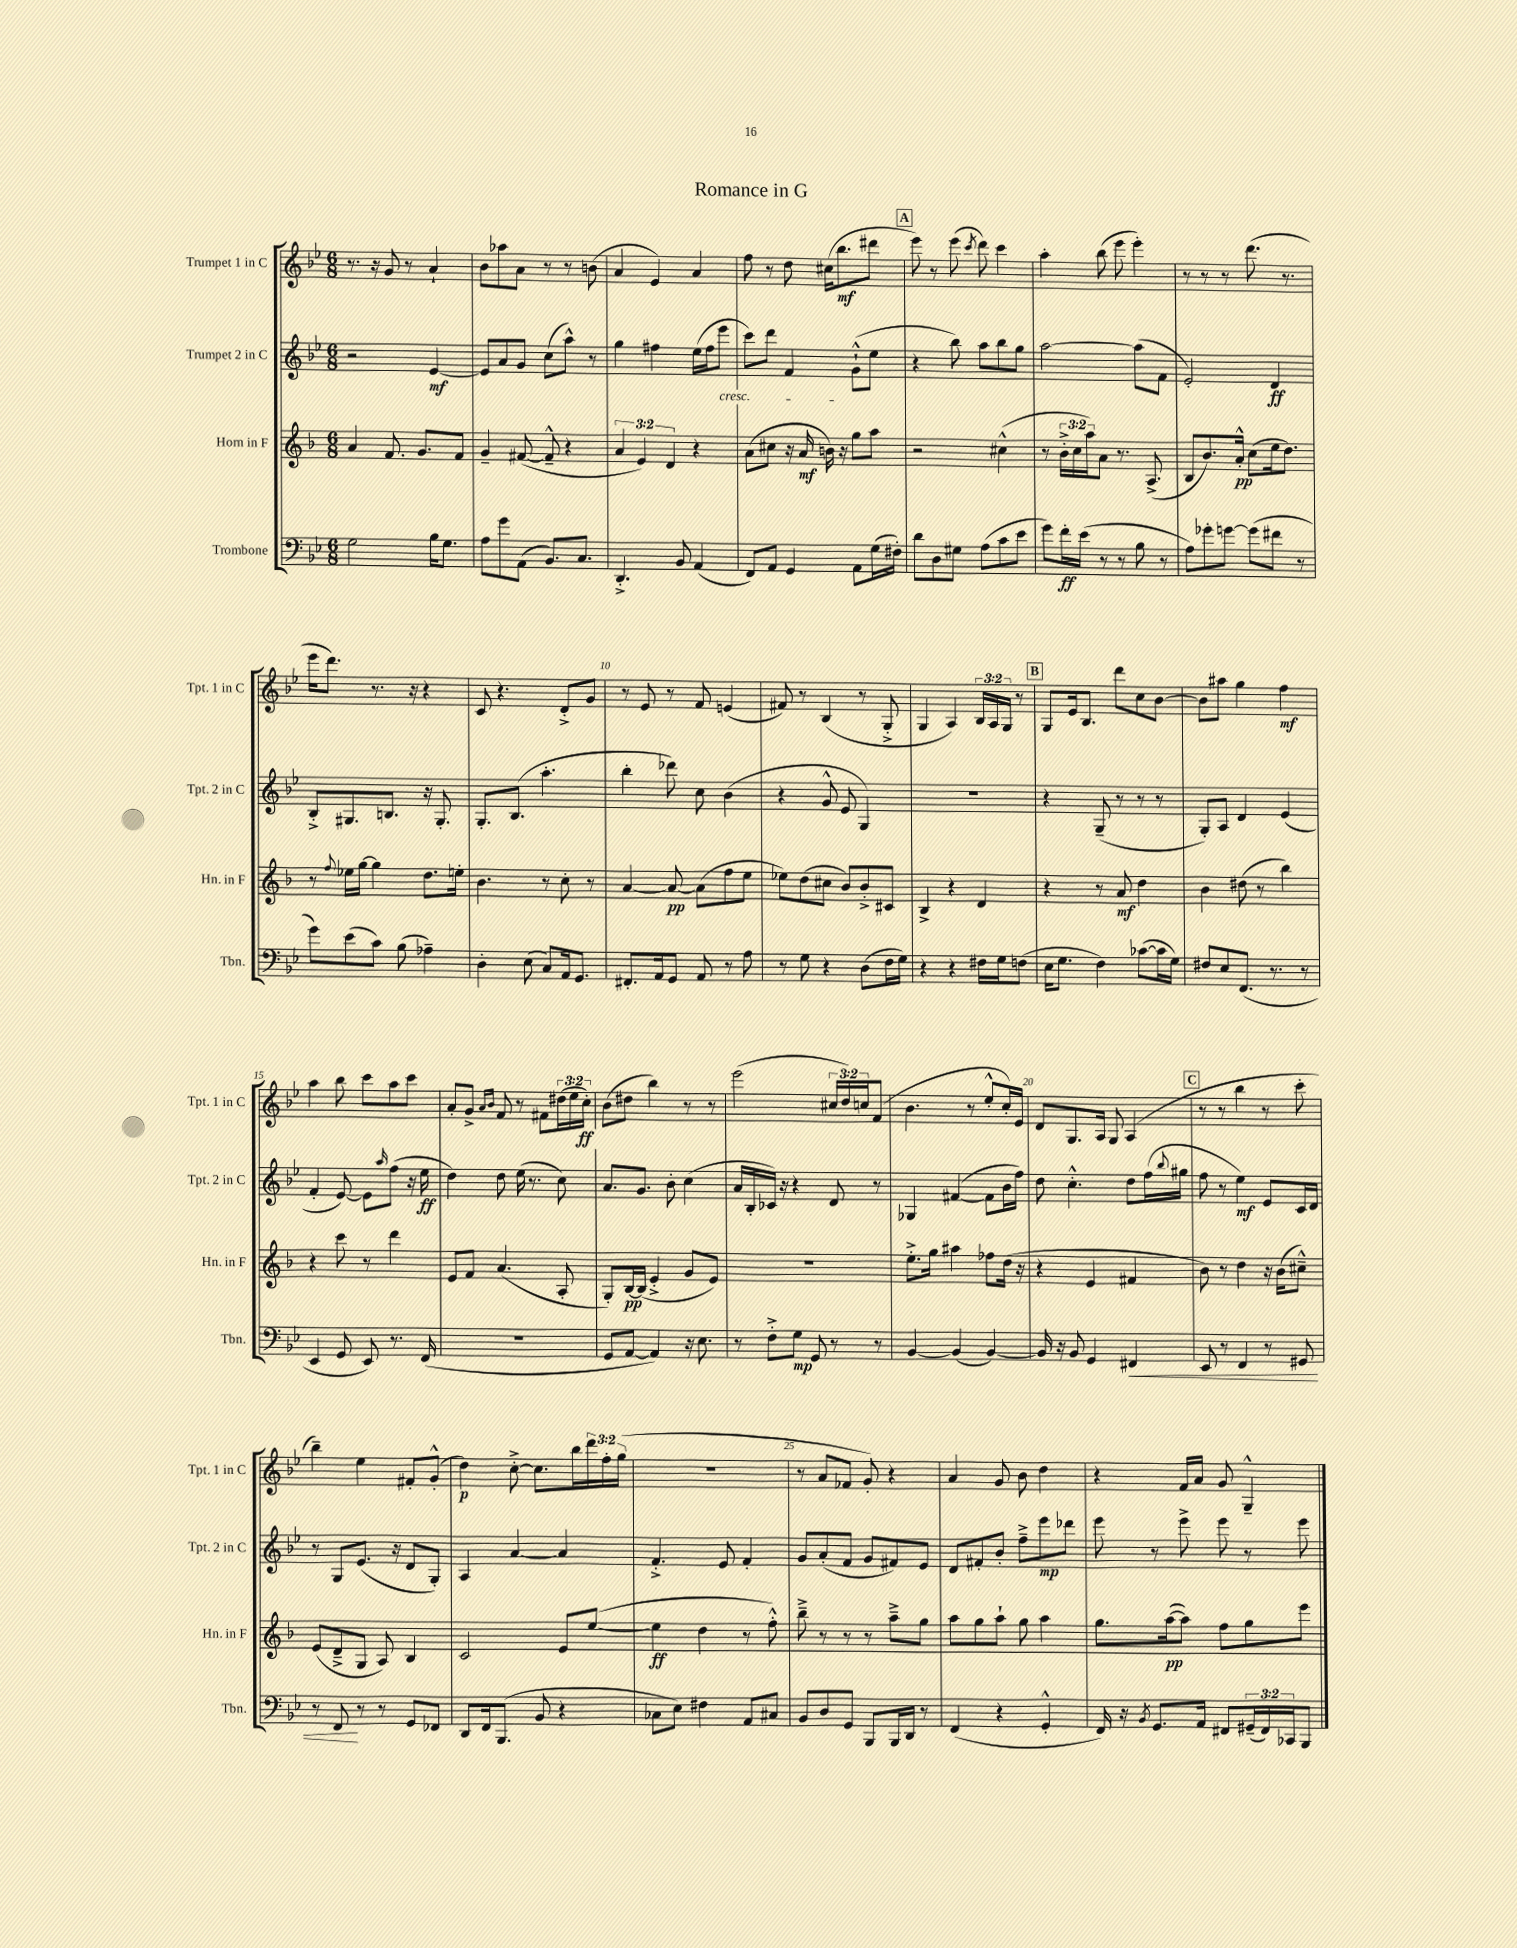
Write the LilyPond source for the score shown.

\header { title = "Romance in G" }
<<
\new StaffGroup <<
\new Staff = "s0" \with { instrumentName = "Trumpet 1 in C" shortInstrumentName = "Tpt. 1 in C" } {
    \clef treble \key bes \major \numericTimeSignature \time 6/8 \override Staff.TupletNumber.text = #tuplet-number::calc-fraction-text
    r8. r16 g'8 r8 a'4-! |
    bes'8 aes''8 a'8 r8 r8 b'8( |
    a'4 ees'4) a'4 |
    f''8 r8 d''8 cis''16( bes''8.\mf dis'''8 |
    \mark \markup { \box "A" } ees'''8) r8 ees'''8( \acciaccatura { c'''8 } d'''8) c'''4 |
    a''4-. bes''8( ees'''8 ees'''4-.) |
    r8 r8 r8 d'''8.( r8. |
    ees'''16 d'''8.) r8. r16 r4 |
    c'8 r4. d'8-.-> g'8 |
    r8 ees'8 r8 f'8 e'4( |
    fis'8) r8 bes4( r8 g8-.-> |
    g4 a4) \tuplet 3/2 { bes16 a16 g16 } r8 |
    \mark \markup { \box "B" } g8 ees'16 bes8. d'''8 c''8 bes'8~ |
    bes'8 ais''8 g''4 f''4\mf |
    a''4 bes''8 c'''8 a''8 c'''8 |
    a'8-. g'8-> \grace { a'16 bes'16 } f'8 r8 fis'8 \tuplet 3/2 { dis''16( ees''16 c''16-.\ff) } |
    bes'8( dis''8 bes''4) r8 r8 |
    ees'''2( \tuplet 3/2 { cis''16 d''16) c''16 } f'8( |
    bes'4. r8 ees''8-.-^ c''16-.) ees'16 |
    d'8 g8. a16 g8 a4( |
    \mark \markup { \box "C" } r8 r8 bes''4 r8 c'''8-. |
    bes''4--) ees''4 fis'8-. g'8-.-^( |
    d''4\p) c''8~-.-> c''8. bes''16 \tuplet 3/2 { d'''16 f''16-. g''16( } |
    R2. |
    r8 a'8 fes'8 g'8-.) r4 |
    a'4 g'8 bes'8 d''4 |
    r4 f'16 a'16 g'8 g4---^ \bar "|." |
}
\new Staff = "s1" \with { instrumentName = "Trumpet 2 in C" shortInstrumentName = "Tpt. 2 in C" } {
    \clef treble \key bes \major \numericTimeSignature \time 6/8
    r2 ees'4~\mf |
    ees'8 a'8 g'8 c''8( a''8-^) r8 |
    g''4 fis''4 ees''16( fis''16 ees'''8\cresc |
    c'''8) d'''8 f'4 g'8-!-^\!( ees''8 |
    \mark \markup { \box "A" } r4 bes''8) a''8 bes''8 g''8 |
    a''2~ a''8( f'8 |
    ees'2-.) d'4\ff |
    bes8-.-> gis8. b8. r16 gis8.-. |
    g8.-. bes8.( a''4.-. |
    bes''4-. des'''8) c''8 bes'4( |
    r4 g'8-^ ees'8 g4) |
    R2. |
    \mark \markup { \box "B" } r4 g8--( r8 r8 r8 |
    g8-.) a8 d'4 ees'4( |
    f'4-. ees'8~) ees'8 \grace { a''16 } f''8( r16 ees''16\ff |
    d''4) d''8 ees''16( r8. c''8) |
    a'8. g'8. bes'8-. c''4( |
    a'16 bes16-. ces'16) r16 r4 d'8 r8 |
    ges4 fis'4~( fis'8 bes'16 f''16) |
    d''8 c''4.-.-^ d''8 f''16( \appoggiatura { bes''8 } gis''16 |
    \mark \markup { \box "C" } f''8 r8 ees''4\mf) ees'8 c'16 d'16 |
    r8 g8 ees'8.( r16 d'8 g8-.) |
    a4 a'4~ a'4 |
    f'4.-.-> ees'8 f'4-. |
    g'8 a'8-.( f'8 g'8 fis'8) ees'8 |
    d'8 fis'8-. bes'8-. f''8---> ees'''8\mp des'''8 |
    ees'''8 r8 ees'''8-> ees'''8 r8 ees'''8 \bar "|." |
}
\new Staff = "s2" \with { instrumentName = "Horn in F" shortInstrumentName = "Hn. in F" } {
    \clef treble \key f \major \numericTimeSignature \time 6/8 \override Staff.TupletNumber.text = #tuplet-number::calc-fraction-text
    a'4 f'8. g'8. f'8 |
    g'4-- fis'8~( fis'8---^ r4 |
    \tuplet 3/2 { a'4 e'4) d'4 } r4 |
    a'8( cis''8 r16 a'16\mf b'16) r16 g''8 a''8 |
    \mark \markup { \box "A" } r2 cis''4-^( |
    r8 \tuplet 3/2 { bes'16-.-> c''16 a''16) } a'8 r8. a8.->( |
    bes8 bes'8.) a'16-.-^\pp c''8( e''16 d''8.) |
    r8 \appoggiatura { f''8 } ees''16 g''16~ g''4 d''8. e''16-. |
    bes'4. r8 c''8-. r8 |
    a'4~ a'8~\pp a'8( f''8 e''8 |
    ees''8) d''8( cis''8 bes'8) bes'8-.-> cis'8 |
    bes4-> r4 d'4 |
    \mark \markup { \box "B" } r4 r8 a'8\mf d''4 |
    bes'4 dis''8( r8 bes''4) |
    r4 c'''8 r8 d'''4 |
    e'8 f'8 a'4.( a8-. |
    g8-.) bes16~\pp bes16( e'4-.-> g'8 e'8) |
    R2. |
    e''8.-.-> g''16 ais''4 fes''8 d''16( r16 |
    r4 e'4 fis'4 |
    \mark \markup { \box "C" } bes'8) r8 d''4 r16 bes'16( cis''8---^) |
    e'8( d'8---> g8 a8) bes4 |
    c'2 e'8 e''8~( |
    e''4\ff d''4 r8 f''8-.-^) |
    bes''8---> r8 r8 r8 a''8---> g''8 |
    a''8 g''8 a''8-! g''8 a''4 |
    g''8. a''16~\pp( a''8) f''8 g''8 e'''8 \bar "|." |
}
\new Staff = "s3" \with { instrumentName = "Trombone" shortInstrumentName = "Tbn." } {
    \clef bass \key bes \major \numericTimeSignature \time 6/8 \override Staff.TupletNumber.text = #tuplet-number::calc-fraction-text
    g2 bes16 g8. |
    a8 g'8 a,8( bes,8.) c8. |
    d,4.-.-> bes,8 a,4( |
    f,8) a,8 g,4 a,8 g16( fis16-.) |
    \mark \markup { \box "A" } d'8 d8 gis8 a8( c'8 ees'8 |
    g'8) f'16-.\ff ees'16( r8 r8 bes8 r8 |
    a8) ges'8-. g'8~ g'8( fis'8 r8 |
    g'8) ees'8( c'8) bes8( aes4--) |
    d4-. ees8( c8) a,16 g,8. |
    fis,8.-. a,16 g,8 a,8 r8 a8 |
    r8 g8 r4 d8( f16 g16) |
    r4 r4 fis16 g16 f8( |
    \mark \markup { \box "B" } ees16 g8. f4) ces'8~( ces'16 g16) |
    fis8 ees8 f,8.( r8. r8 |
    ees,4 g,8 ees,8) r8. f,16( |
    R2. |
    g,8 a,8~ a,4) r16 ees8. |
    r8 f8-.-> g8\mp g,8 r8 r8 |
    bes,4~ bes,4( bes,4~) |
    bes,16 r16 bes,8 g,4 fis,4\< |
    \mark \markup { \box "C" } ees,8 r8 f,4 r8 gis,8 |
    r8 f,8\! r8 r8 g,8 fes,8 |
    d,8 f,16 bes,,8.( bes,8 r4 |
    ces8 ees8) fis4 a,8 cis8 |
    bes,8 d8 g,8 bes,,8 bes,,16 d,16 r8 |
    f,4( r4 g,4-.-^ |
    f,16) r16 \acciaccatura { bes,8 } g,8. a,16 fis,8 \tuplet 3/2 { gis,16--( fis,16) ces,16 } bes,,8 \bar "|." |
}
>>
>>
\layout { \context { \Score \override BarNumber.break-visibility = ##(#f #t #t) barNumberVisibility = #(every-nth-bar-number-visible 5) } }
